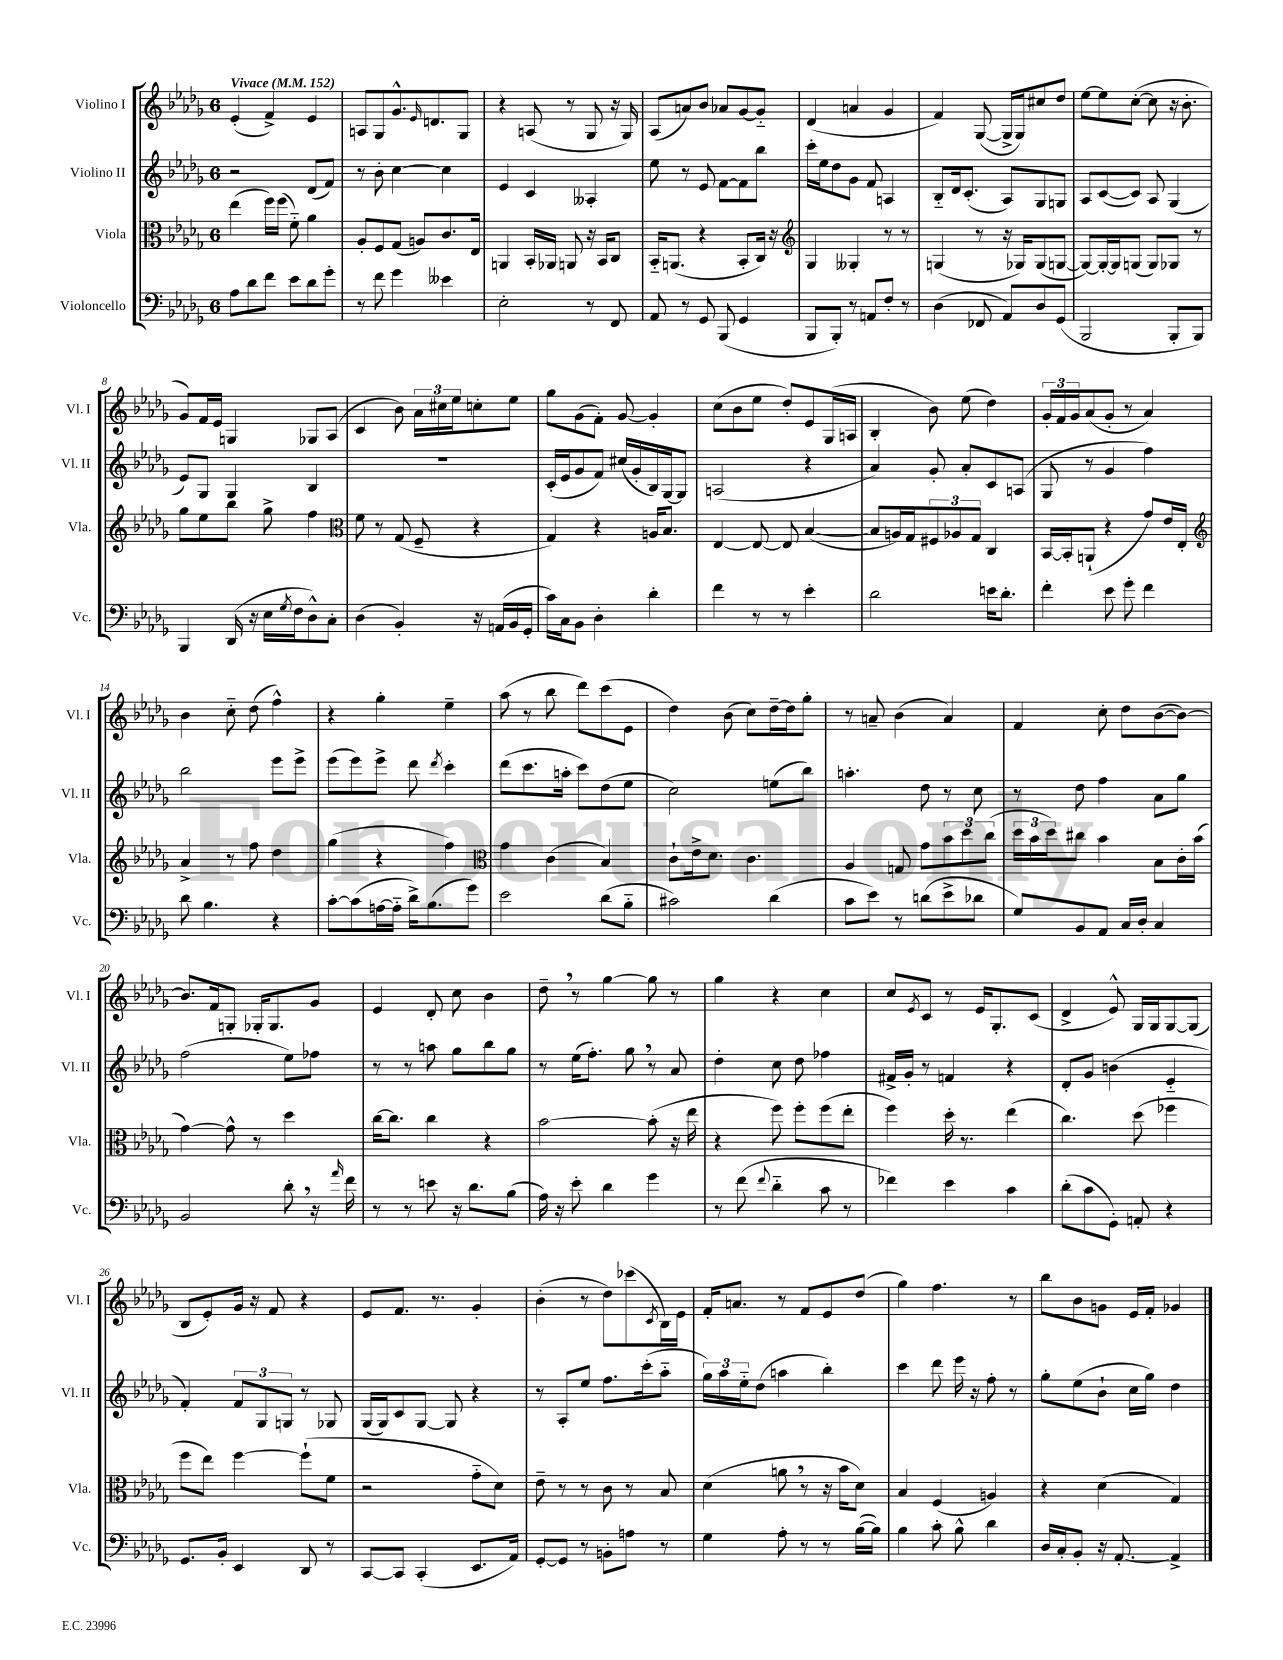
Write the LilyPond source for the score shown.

<<
\new StaffGroup <<
\new Staff = "s0" \with { instrumentName = "Violino I" shortInstrumentName = "Vl. I" } {
    \clef treble \key des \major \once \override Staff.TimeSignature.style = #'single-digit \time 6/8 \tempo "Vivace" 4 = 152
    ees'4-.( f'4->) ees'4 |
    a8 ges8 ges'8.-^ \grace { ees'16 } d'8. ges8 |
    r4 a8( r8 ges8 r16 ges16) |
    aes8( a'8) bes'8 aes'8 ges'8~ ges'8-_ |
    des'4( a'4 ges'4 |
    f'4) ges8~( ges16-> ges16) cis''8 des''8 |
    ees''8~ ees''8 c''8~-.( c''8 r16 bes'8.-. |
    ges'8) f'16 ees'16 g4 ges8 aes8( |
    c'4 bes'8) \tuplet 3/2 { aes'16 cis''16 ees''16 } c''8-. ees''8 |
    ges''8 ges'8( f'8-.) ges'8~ ges'4-. |
    c''8( bes'8 ees''8 des''8-.) ees'8 ges16( a16 |
    bes4-. bes'8) ees''8( des''4) |
    \tuplet 3/2 { ges'16-. f'16 ges'16 } aes'8( ges'8-. r8 aes'4) |
    bes'4 c''8-_ des''8( f''4-^) |
    r4 ges''4-. ees''4-- |
    aes''8( r8 bes''8 des'''8) c'''8( ees'8 |
    des''4) bes'8( c''8) des''16~-- des''16 ges''8-. |
    r8 a'8-- bes'4( a'4) |
    f'4 c''8-. des''8 bes'8~( bes'8~) |
    bes'8. f'16 g8-. ges16-. ges8. ges'8 |
    ees'4 des'8-. c''8 bes'4 |
    des''8-- \breathe r8 ges''4~ ges''8 r8 |
    ges''4 r4 c''4 |
    c''8 \acciaccatura { ees'8 } c'8 r8 ees'16 ges8.-. c'8( |
    des'4-> ees'8-^) ges16 ges16 ges8~ ges8( |
    bes8 ees'8-.) ges'16 r16 f'8 r4 |
    ees'8 f'8. r8. ges'4-. |
    bes'4-.( r8 des''8) ces'''8( \acciaccatura { c'8 } bes16) ees'16 |
    f'16-. a'8. r8 f'8 ees'8 des''8( |
    ges''4) f''4. r8 |
    bes''8 bes'8 g'8 ees'16 f'16-. ges'4 \bar "|." |
}
\new Staff = "s1" \with { instrumentName = "Violino II" shortInstrumentName = "Vl. II" } {
    \clef treble \key des \major \once \override Staff.TimeSignature.style = #'single-digit \time 6/8
    r2 des'8( f'8) |
    r8 bes'8-. c''4~ c''4 |
    ees'4 c'4 aeses4-. |
    ees''8 r8 ees'8 f'8~ f'8 bes''8 |
    c'''16-. ees''16 des''8 ges'8 f'8 a4 |
    bes8-_ des'16 c'8.-.( aes8) ges8 g8 |
    aes8 c'8~( c'8) aes8 ges4( |
    ees'8) ges8 ges4 bes4 |
    R2. |
    c'16-.( ees'16 ges'8 f'8) cis''16( ges'16-. bes16) ges16~ ges8 |
    a2( r4 |
    aes'4) ges'8-. aes'8-. c'8 a8( |
    ges8 r8 ges'4 f''4) |
    bes''2 ees'''8 ees'''8-> |
    ees'''8( ees'''8) ees'''8-> des'''8 \acciaccatura { des'''8 } c'''4-. |
    des'''8( c'''8. a''16-. c'''8) des''8( ees''8 |
    c''2) e''8( bes''8) |
    a''4.-. des''8 r8 c''8 |
    r8 des''8 f''4 aes'8 ges''8 |
    f''2( ees''8) fes''8 |
    r8 r8 a''8 ges''8 bes''8 ges''8 |
    r8 ees''16( f''8.-.) ges''8 \breathe r8 aes'8 |
    des''4-. c''8 des''8 fes''4 |
    fis'16-> ges'16-. r8 f'4 r4 |
    des'8-. ges'8 b'4( ees'4-_ |
    f'4-.) \tuplet 3/2 { f'8 ges8 g8 } r8 ges8 |
    ges16( ges16) c'8 ges8~ ges8 r4 |
    r8 aes8-. ees''8 f''8. c'''16-.( aes''8-_ |
    \tuplet 3/2 { ges''16) aes''16 ees''16-_ } des''8( a''4 bes''4-.) |
    c'''4 des'''8 ees'''16 r16 f''8-. r8 |
    ges''8-. ees''8( bes'8-! c''16 ges''16) des''4 \bar "|." |
}
\new Staff = "s2" \with { instrumentName = "Viola" shortInstrumentName = "Vla." } {
    \clef alto \key des \major \once \override Staff.TimeSignature.style = #'single-digit \time 6/8
    ees''4( f''16) f''16( f'8-_) aes'4 |
    aes8-. f8 ges8( a8) c'8. ees16 |
    a,4 bes,16-. aes,16 a,8 r16 bes,16 c8 |
    bes,16-_ a,8.( r4 bes,8-. c16) r16 |
    \clef treble ges4 geses4-. r8 r8 |
    g4( r8 r16 ges16) ges8( g8~ |
    g8~) g16~-. g16 g8( g8) ges8 r8 |
    ges''8 ees''8 bes''8 ges''8-> f''4 |
    \clef alto f'8 r8 ges8( f8-- r4 |
    ges4) r4 a16 bes8. |
    ees4~ ees8~ ees8 bes4~( |
    bes8 a16) ges16 \tuplet 3/2 { fis8 aes8 ges8 } c4 |
    bes,16~ bes,16-. a,8-!( r4 ges'8) ees'16 ees16-. |
    \clef treble aes'4-> r8 f''8 des''4 |
    ges''4( r4 f''4) |
    \clef alto ges'4 c'4( bes4) |
    c'8-! ees'16-> des'8. c'4. |
    aes4 g8 ges'8 \tuplet 3/2 { bes'8 des''8 c''8( } |
    \tuplet 3/2 { des''16 bes'16 des''16) } cis''8 bes'4 bes8 c'16-. bes'16( |
    ges'4~) ges'8-^ r8 des''4 |
    c''16~ c''8. c''4 r4 |
    bes'2~ bes'8-.( r16 ees''16 |
    r4 f''8) f''8-. f''8( ees''8-. |
    f''4) des''16-. r8. ees''4( |
    c''4.) des''8( fes''4 |
    f''8 ees''8) f''4~ f''8-!( f'8 |
    r2 ges'8-_ des'8) |
    ees'8-- r8 r8 c'8 r8 bes8 |
    des'4( a'8 \breathe r8 r16 bes'16 des'8) |
    bes4 f4( a4) |
    r4 des'4( ges4) \bar "|." |
}
\new Staff = "s3" \with { instrumentName = "Violoncello" shortInstrumentName = "Vc." } {
    \clef bass \key des \major \once \override Staff.TimeSignature.style = #'single-digit \time 6/8
    aes8 des'8 f'8 ees'8 des'8 ges'8-. |
    r8 f'8 ges'4 eeses'4 |
    ees2-. r8 f,8 |
    aes,8 r8 ges,8 bes,,8( ges,4 |
    bes,,8 bes,,8-.) r8 a,8 f8-. r8 |
    des4( fes,8 aes,8) des8 ges,8( |
    bes,,2 bes,,8-. bes,,8) |
    bes,,4 des,16( r16 ees16 \acciaccatura { ges8 } f16 des8-^) c8-. |
    des4( bes,4-.) r16 a,16( bes,16 ges,16-. |
    c'16) c16 bes,8 des4-. des'4-. |
    f'4 r8 r8 ees'4-. |
    des'2 e'16 des'8.-. |
    f'4-. ees'8 ges'8-. f'4 |
    des'8 bes4. r4 |
    c'8~-. c'8( a16~ a16-_ des'16->) bes8.( ges'8) |
    ees'2 des'8( bes8-_ |
    cis'2) des'4( |
    c'8 ees'8) r8 d'8( ees'8-> des'8 |
    ges8) bes,8 aes,8 c16 des16-. c4 |
    bes,2 des'8-. \breathe r16 \grace { aes'16 } f'16 |
    r8 r8 e'8 r16 des'8. bes8( |
    aes16) r16 ees'8-. des'4 ges'4 |
    r8 f'8( \appoggiatura { f'8 } des'4-_ c'8 r8 |
    fes'4) ees'4 c'4 |
    des'8-.( c'8 ges,8-.) a,8-. r4 |
    ges,8. bes,16-. ees,4 des,8 r8 |
    c,8~ c,8 c,4-.( ees,8. aes,16) |
    ges,8~-. ges,8 r8 b,8-. a8 r8 |
    ges4 aes8-. r8 r8 bes16~( bes16) |
    bes4 c'8-. bes8-^ des'4 |
    des16 c16-. bes,8-. r16 aes,8.~-. aes,4-> \bar "|." |
}
>>
>>
